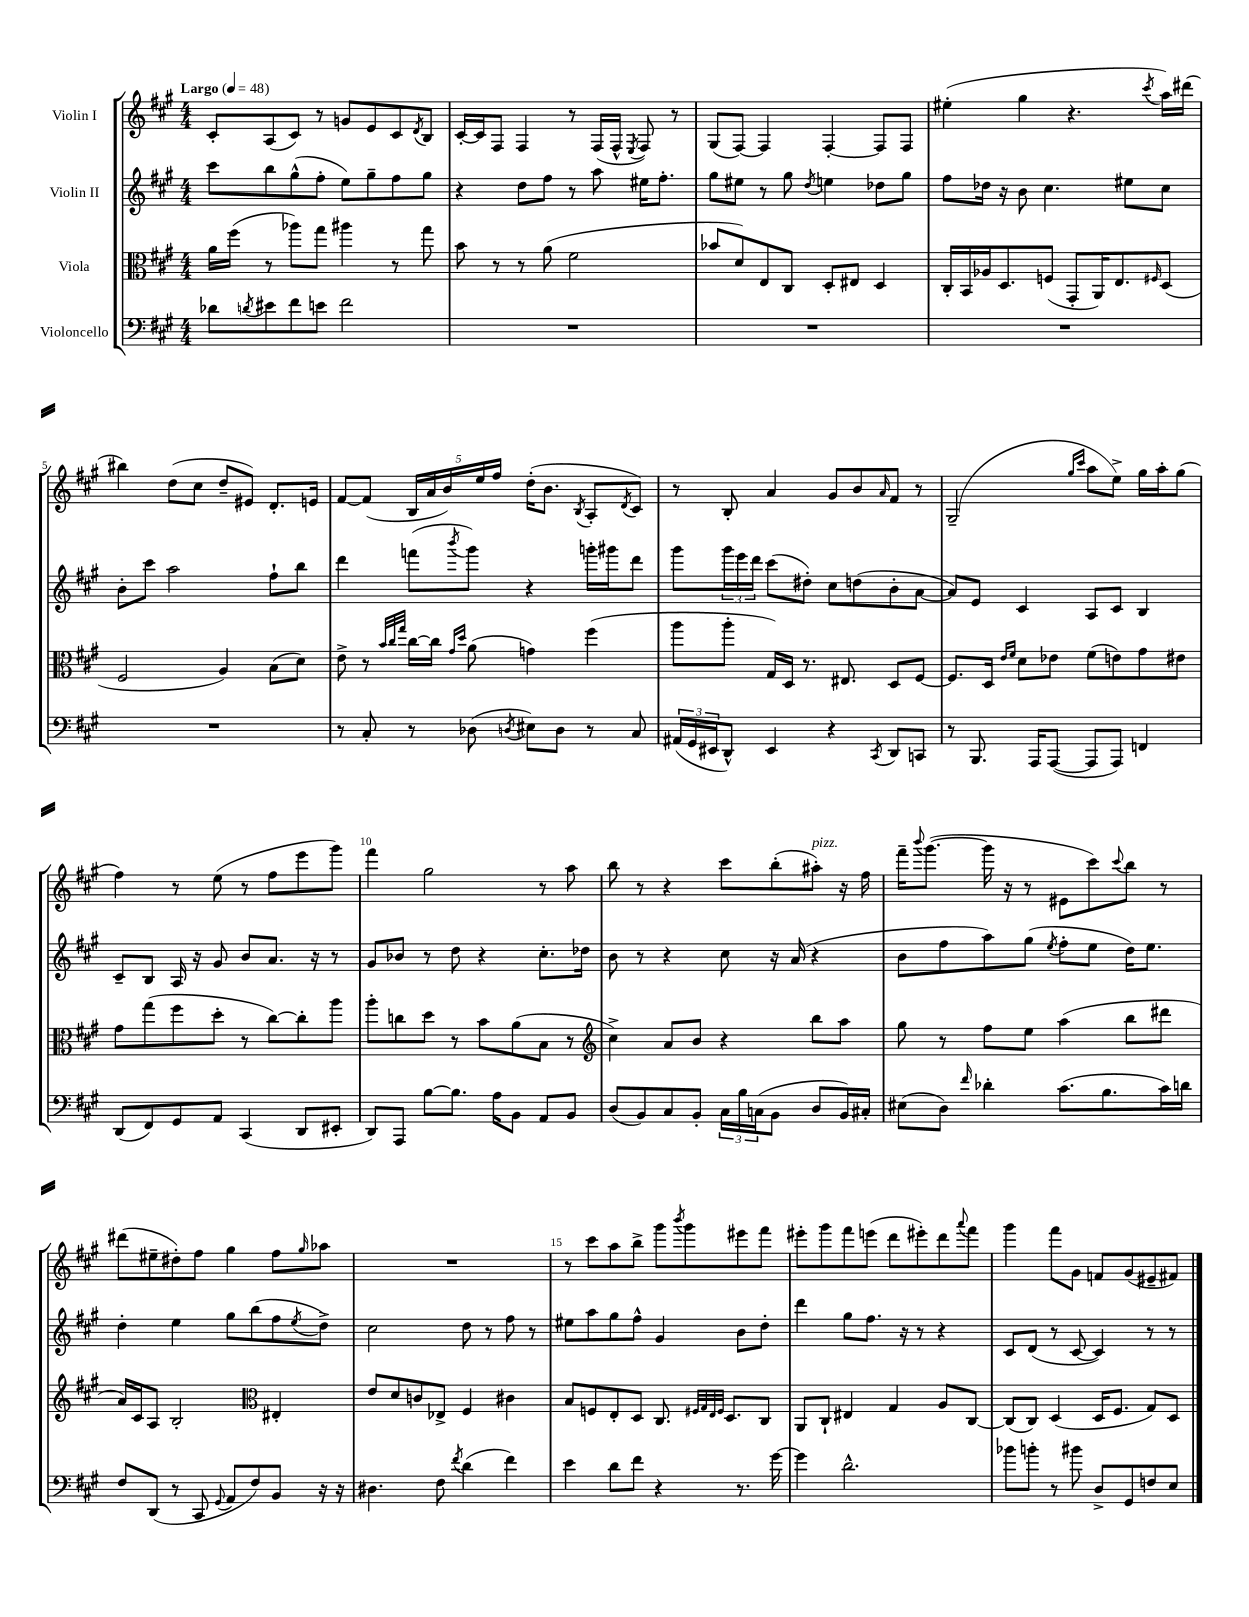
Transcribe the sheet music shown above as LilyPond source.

<<
\new StaffGroup <<
\new Staff = "s0" \with { instrumentName = "Violin I" } {
    \clef treble \key a \major \numericTimeSignature \time 4/4 \tempo "Largo" 4 = 48
    cis'8-. a8( cis'8) r8 g'8 e'8 cis'8 \acciaccatura { d'8 } b8 |
    cis'16~-. cis'16 fis8 fis4 r8 fis16( fis16-^ \acciaccatura { e8 } fis8) r8 |
    gis8( fis8~) fis4 fis4~-. fis8 fis8 |
    eis''4-.( gis''4 r4. \acciaccatura { cis'''8 } a''16) dis'''16( |
    bis''4) d''8( cis''8 d''8-- eis'8) d'8.-. e'16 |
    fis'8~ fis'8( \tuplet 5/4 { b16 a'16 b'16) e''16 fis''16 } d''16-.( b'8. \acciaccatura { b8 } a8-. \acciaccatura { d'8 } cis'8) |
    r8 b8-. a'4 gis'8 b'8 \grace { a'16 } fis'8 r8 |
    gis2--( \grace { gis''16 cis'''16 } a''8 e''8->) gis''16 a''16-. gis''8( |
    fis''4) r8 e''8( r8 fis''8 e'''8 gis'''8) |
    fis'''4 gis''2 r8 a''8 |
    b''8 r8 r4 cis'''8 b''8-.( ais''8-.^\markup { \italic "pizz." }) r16 fis''16 |
    fis'''16-- \appoggiatura { b'''8 } gis'''8.~( gis'''16 r16 r8 eis'8 cis'''8) \appoggiatura { cis'''8 } b''8 r8 |
    dis'''8( eis''8-- dis''8-.) fis''8 gis''4 fis''8 \grace { gis''16 } aes''8 |
    R1 |
    r8 cis'''8 a''8 b''8-> gis'''8 \acciaccatura { b'''8 } gis'''8 eis'''8 fis'''8 |
    eis'''8-. gis'''8 fis'''8 e'''8( d'''8 eis'''8-.) d'''8 \appoggiatura { a'''8 } fis'''8 |
    gis'''4 fis'''8 gis'8 f'8 gis'8( eis'8-- fis'8) \bar "|." |
}
\new Staff = "s1" \with { instrumentName = "Violin II" } {
    \clef treble \key a \major \numericTimeSignature \time 4/4
    cis'''8 b''8 gis''8-^( fis''8-. e''8) gis''8-- fis''8 gis''8 |
    r4 d''8 fis''8 r8 a''8 eis''16 fis''8.-. |
    gis''8 eis''8 r8 gis''8 \acciaccatura { d''8 } e''4 des''8 gis''8 |
    fis''8 des''16 r16 b'8 cis''4. eis''8 cis''8 |
    b'8-. cis'''8 a''2 fis''8-! b''8 |
    d'''4 f'''8( \acciaccatura { b'''8 } gis'''8) r4 g'''16-. gis'''16 d'''8 |
    gis'''8 \tuplet 3/2 { gis'''16 e'''16 d'''16 } cis'''8( dis''8-.) cis''8 d''8( b'8-. a'8~ |
    a'8) e'8 cis'4 a8 cis'8 b4 |
    cis'8-- b8 a16 r16 gis'8 b'8 a'8. r16 r8 |
    gis'8 bes'8 r8 d''8 r4 cis''8.-. des''16 |
    b'8 r8 r4 cis''8 r16 a'16( r4 |
    b'8 fis''8 a''8) gis''8( \acciaccatura { e''8 } fis''8-. e''8 d''16) e''8. |
    d''4-. e''4 gis''8 b''8( fis''8 \acciaccatura { e''8 } d''8->) |
    cis''2 d''8 r8 fis''8 r8 |
    eis''8 a''8 gis''8 fis''8-^ gis'4 b'8 d''8-. |
    d'''4 gis''8 fis''8. r16 r8 r4 |
    cis'8 d'8( r8 cis'8~ cis'4) r8 r8 \bar "|." |
}
\new Staff = "s2" \with { instrumentName = "Viola" } {
    \clef alto \key a \major \numericTimeSignature \time 4/4
    a'16 fis''16( r8 aes''8) gis''8 ais''4 r8 gis''8 |
    b'8 r8 r8 a'8( fis'2 |
    bes'8 d'8) e8 cis8 d8-. eis8 d4 |
    cis16-. b,16 aes16 d8. f8( gis,8-. a,16) e8. \grace { fis16 } d8( |
    fis2 a4) b8( d'8) |
    e'8-> r8 \grace { b'32 cis''32 gis''32 } cis''16~ cis''16 \grace { gis'16 d''16 } a'8( g'4) fis''4( |
    a''8 a''8-. gis16) d16 r8. eis8. d8 fis8~ |
    fis8. d16 \grace { e'16 fis'16 } d'8 ees'8 fis'8( e'8) gis'8 eis'8 |
    gis'8 gis''8( fis''8 d''8-. r8 cis''8~) cis''8-. a''8 |
    a''8-. c''8 d''8 r8 b'8 a'8( b8 r8 |
    \clef treble cis''4->) a'8 b'8 r4 b''8 a''8 |
    gis''8 r8 fis''8 e''8 a''4( b''8 dis'''8 |
    a'16) cis'16 a8 b2-. \clef alto eis4-. |
    e'8 d'8 c'8 ees8-> fis4 cis'4 |
    b8 f8 e8-. d8 cis8. \grace { fis32 gis32 e32 fis32 } d8. cis8 |
    a,8 cis8-! eis4 gis4 a8 cis8~ |
    cis8( cis8) d4( d16 fis8. gis8) d8 \bar "|." |
}
\new Staff = "s3" \with { instrumentName = "Violoncello" } {
    \clef bass \key a \major \numericTimeSignature \time 4/4
    des'8 \acciaccatura { d'8 } eis'8 fis'8 e'8 fis'2 |
    R1 |
    R1 |
    R1 |
    R1 |
    r8 cis8-. r8 des8( \acciaccatura { d8 } eis8) d8 r8 cis8 |
    \tuplet 3/2 { ais,16( gis,16 eis,16 } d,8-^) eis,4 r4 \acciaccatura { cis,8 } d,8 c,8 |
    r8 b,,8. a,,16 a,,8~( a,,8 a,,8) f,4 |
    d,8( fis,8) gis,8 a,8 cis,4( d,8 eis,8-. |
    d,8) a,,8 b8~ b8. a16 b,8 a,8 b,8 |
    d8( b,8) cis8 b,8-. \tuplet 3/2 { cis16 b16 c16( } b,8 d8 b,16) cis16-. |
    eis8( d8) \grace { fis'16 } des'4-. cis'8.( b8. cis'16) d'16 |
    fis8 d,8( r8 cis,8 \appoggiatura { gis,8 } a,8 fis8) b,8 r16 r16 |
    dis4. fis8 \acciaccatura { fis'8 } d'4( fis'4) |
    e'4 d'8 fis'8 r4 r8. gis'16~ |
    gis'4 d'2.-^ |
    bes'8 b'8-. r8 bis'8 d8-> gis,8 f8 e8 \bar "|." |
}
>>
>>
\layout { \context { \Score \override BarNumber.break-visibility = ##(#f #t #t) barNumberVisibility = #(every-nth-bar-number-visible 5) } }
